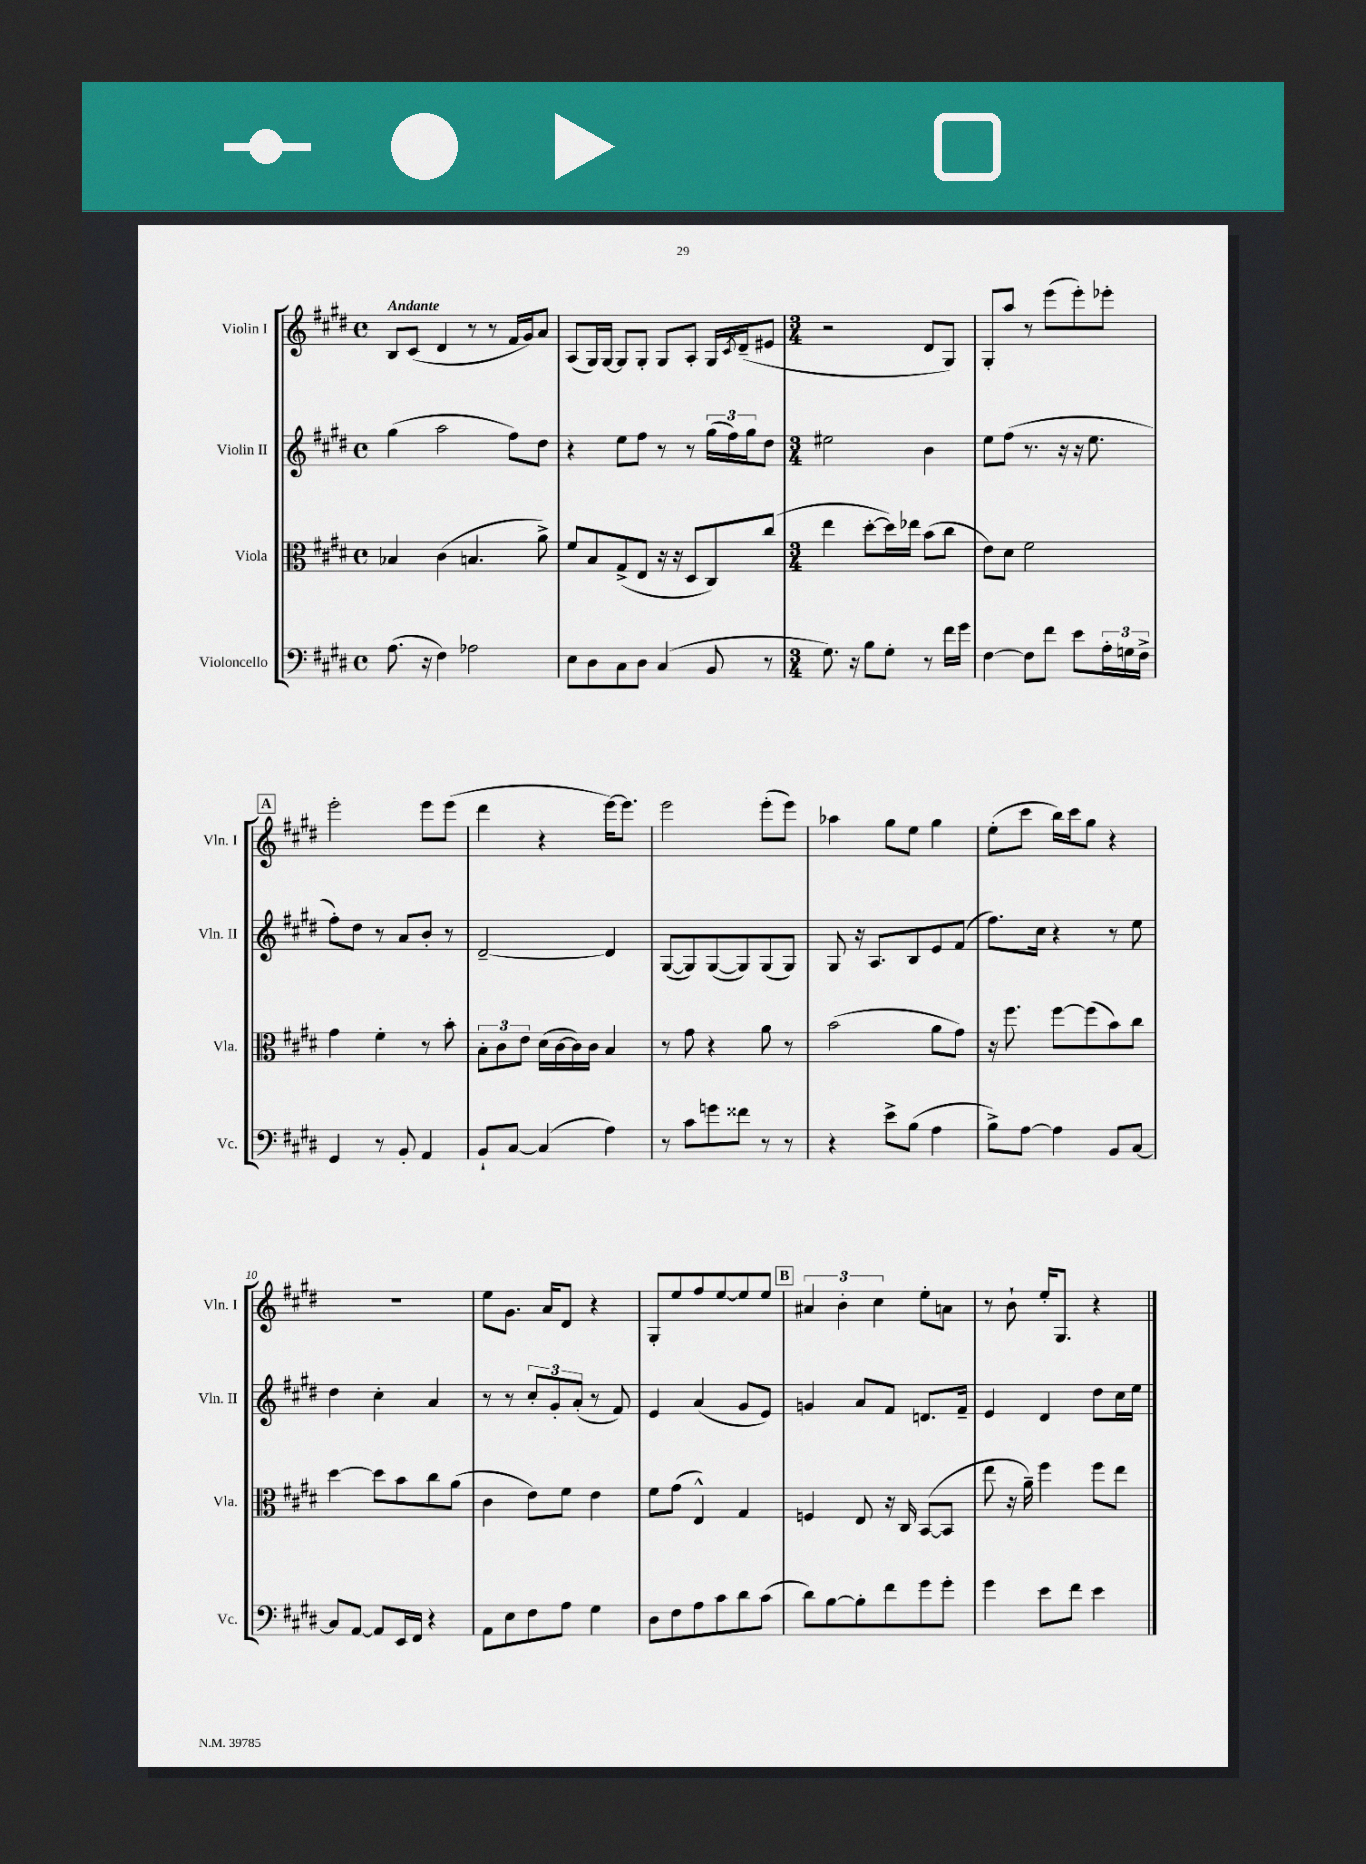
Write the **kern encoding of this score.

**kern	**kern	**kern	**kern
*part4	*part3	*part2	*part1
*staff4	*staff3	*staff2	*staff1
*I"Violoncello	*I"Viola	*I"Violin II	*I"Violin I
*I'Vc.	*I'Vla.	*I'Vln. II	*I'Vln. I
*clefF4	*clefC3	*clefG2	*clefG2
*k[f#c#g#d#]	*k[f#c#g#d#]	*k[f#c#g#d#]	*k[f#c#g#d#]
*M4/4	*M4/4	*M4/4	*M4/4
*met(c)	*met(c)	*met(c)	*met(c)
=1	=1	=1	=1
!	!	!	!LO:TX:a:B:t=Andante
(8.A\	4B-X/	(4gg#\	8B/L
.	.	.	(8c#/J
16r	.	.	.
4F#\)	(4c#\	2aa\	4d#/
2A-X\	4.Bn/	.	8r
.	.	.	8r
.	.	8ff#\L)	16f#/LL
.	.	.	16g#/J)
.	8a^\)	8dd#\J	8a/J
=2	=2	=2	=2
8E\L	8f#/L	4r	(8A/L
8D#\	8B/	.	16G#/L)
.	.	.	[16G#/JJ
8C#\	(8G#^/	8ee\L	8G#/L]
8D#\J	8E/J	8ff#\J	8G#'/J
(4C#/	16r	8r	8G#/L
.	16r	.	.
.	8D#/L	8r	8A'/J
8BB/	8C#/)	(24gg#\LL	16G#/LL
.	.	24ff#\)	.
.	.	.	8qc#/
.	.	.	(16d#~/J
.	.	24gg#\J	.
8r	(8cc#/J	8dd#\J	8e#X/J
=3	=3	=3	=3
*M3/4	*M3/4	*M3/4	*M3/4
8.G#\)	4ee\	2ee#X\	2r
16r	.	.	.
8B\L	[8dd#'\L	.	.
8G#'\J	16dd#\L])	.	.
.	16ee-X\JJ	.	.
8r	(8b\L	4b\	8d#/L
16f#\LL	8cc#\J	.	8G#/J)
16g#\JJ	.	.	.
=4	=4	=4	=4
[4F#\	8e\L)	8ee\L	8G#'/L
.	8d#\J	(8ff#\J	8aa/J
8F#\L]	2f#\	8.r	8r
8f#\J	.	.	(8eee\L
.	.	16r	.
8e\L	.	16r	8eee'\)
.	.	8.ee\	.
24A'\L	.	.	8eee-X'\J
24Gn\	.	.	.
24F#^\JJ	.	.	.
!!LO:LB:g=z
!!LO:REH:place=s1:t=A
=5	=5	=5	=5
4GG#/	4g#\	8ff#'\L)	2eee'\
.	.	8dd#\J	.
8r	4f#'\	8r	.
8BB'/	.	8a/L	.
4AA/	8r	8b'/J	8eee\L
.	8b'\	8r	(8eee\J
=6	=6	=6	=6
8BB`/L	12B'\L	[2d#~/	4ddd#\
.	12c#\	.	.
[8C#/J	.	.	.
.	12e\J	.	.
(4C#/]	(16d#\LL	.	4r
.	[16c#\	.	.
.	16c#\])	.	.
.	16c#\JJ	.	.
4A\)	4B/	4d#/]	[16eee\KL)
.	.	.	8.eee\J]
=7	=7	=7	=7
8r	8r	([8G#/L	2eee\
8c#\L	8g#\	8G#/])	.
8gn\	4r	([8G#/	.
8f##X\J	.	8G#/])	.
8r	8a\	(8G#/	(8eee'\L
8r	8r	8G#/J)	8eee\J)
=8	=8	=8	=8
4r	(2b\	8G#/	4aa-X\
.	.	16r	.
.	.	8.A/L	.
8e^\L	.	.	8gg#\L
(8B\J	.	8B/	8ee\J
4A\	8a\L	8e/	4gg#\
.	8g#\J)	(8f#/J	.
=9	=9	=9	=9
8B^\L)	16r	8.ff#\L)	(8ee'\L
.	8.ff#\	.	.
[8A\J	.	.	8ccc#\J
.	.	16cc#\Jk	.
4A\]	[8ff#\L	4r	16bb\LL)
.	.	.	16ccc#\J
.	(8ff#\]	.	8gg#\J
8BB/L	8b\)	8r	4r
[8C#/J	8cc#\J	8ee\	.
!!LO:LB:g=z
=10	=10	=10	=10
8C#/L]	[4dd#\	4dd#\	2.r
[8AA/J	.	.	.
8AA/L]	8dd#\L]	4cc#'\	.
16EE/L	8b\	.	.
16FF#/JJ	.	.	.
4r	8cc#\	4a/	.
.	(8a\J	.	.
=11	=11	=11	=11
8AA\L	4c#\	8r	8ee\L
8E\	.	8r	8.g#\J
8F#\	8e\L)	12cc#'/L	.
.	.	.	16a/KL
.	.	12g#'/	.
8A\J	8f#\J	.	8d#/J
.	.	(12a'/J	.
4G#\	4e\	8r	4r
.	.	8f#/)	.
=12	=12	=12	=12
8D#\L	8f#\L	4e/	8G#'/L
8F#\	(8g#\J	.	8ee/
8A\	4E^^/)	(4a/	8ff#/
8c#\	.	.	[8ee/
8d#\	4G#/	8g#/L	8ee/]
(8c#\J	.	8e/J)	8ee/J
!!LO:REH:place=s1:t=B
=13	=13	=13	=13
8d#\L)	4Fn/	4gn/	6a#X/
[8B\	.	.	.
.	.	.	6b'\
8B'\]	8E/	8a/L	.
.	.	.	6cc#\
8f#\	16r	8f#/J	.
.	16C#/	.	.
8g#\	([8BB/L	8.dn/L	8ee'\L
8g#'\J	8BB/J]	.	8an\J
.	.	16f#~/Jk	.
=14	=14	=14	=14
4g#\	8ee\	4e/	8r
.	16r	.	8b`\
.	16a~\)	.	.
8e\L	4ff#\	4d#/	16ee'/KL
.	.	.	8.G#/J
8f#\J	.	.	.
4e\	8ff#\L	8dd#\L	4r
.	8ee\J	16cc#\L	.
.	.	16ee\JJ	.
==	==	==	==
*-	*-	*-	*-
